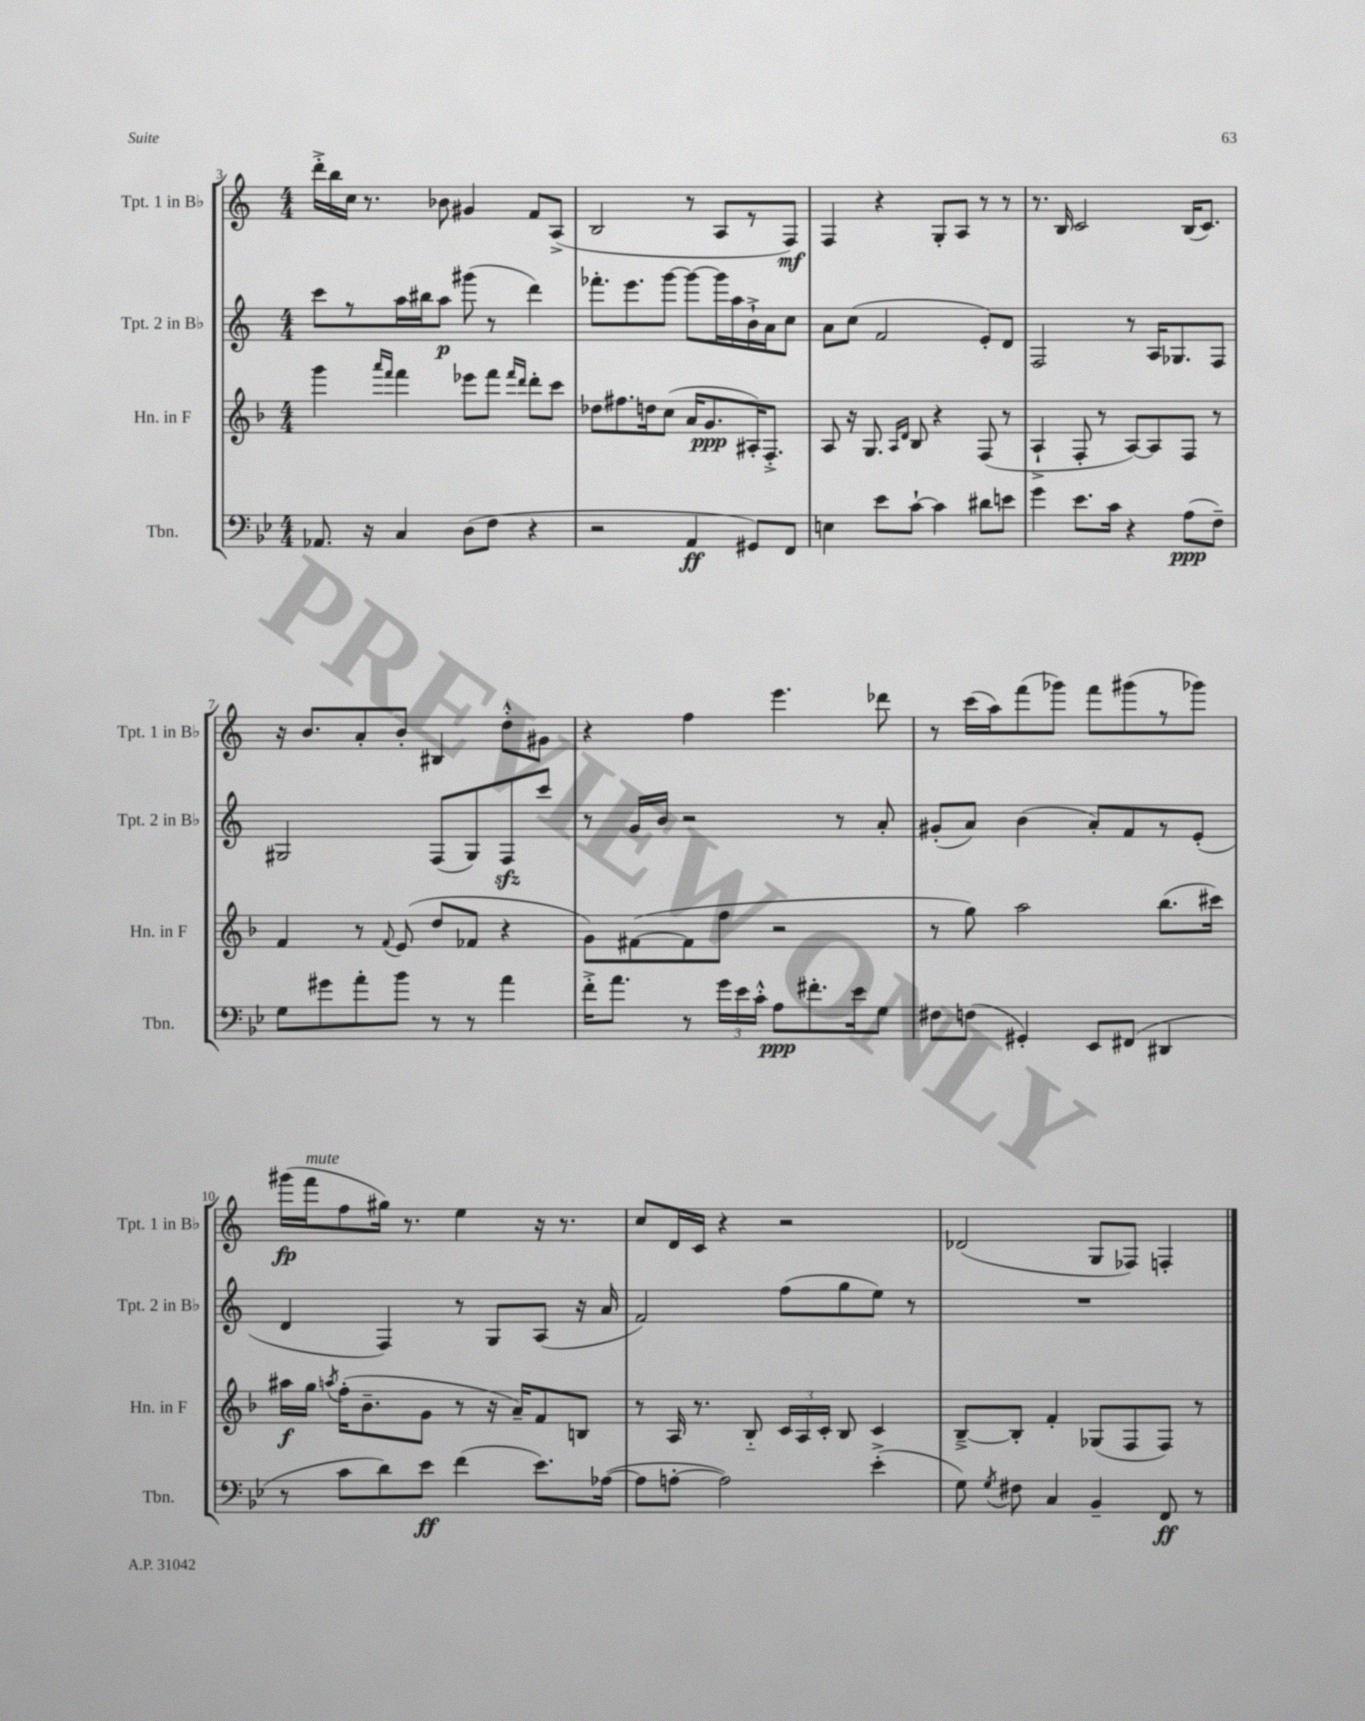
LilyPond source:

<<
\new StaffGroup <<
\new Staff = "s0" \with { instrumentName = "Tpt. 1 in Bb" shortInstrumentName = "Tpt. 1 in Bb" } {
    \clef treble \key c \major \numericTimeSignature \time 4/4
    \autoBeamOff d'''16[-.-> b''16 c''16] r8. bes'8 gis'4 f'8[ a8]->( |
    b2 r8 a8[ r8 f8]\mf) |
    f4 r4 g8[-. a8] r8 r8 |
    r8. b16 c'2 b16[( c'8.]) |
    r16 b'8.[ a'8-. b'8]-. bis4 d''8[-.-^ gis'8] |
    r4 f''4 e'''4. des'''8 |
    r8 c'''16[( a''16) f'''8( ges'''8]) f'''8[ gis'''8( r8 ges'''8]) |
    gis'''16[\fp( f'''16^\markup { \italic "mute" } f''8 gis''16]) r8. e''4 r16 r8. |
    c''8[ d'16 c'16] r4 r2 |
    des'2( g8[ fes8]) f4-. \bar "|." |
}
\new Staff = "s1" \with { instrumentName = "Tpt. 2 in Bb" shortInstrumentName = "Tpt. 2 in Bb" } {
    \clef treble \key c \major \numericTimeSignature \time 4/4
    \autoBeamOff c'''8[ r8 a''16 bis''16 a''8]\p gis'''8( r8 d'''4) |
    fes'''8.[-. e'''8. g'''8]~ g'''8[~ g'''16 a''16 b'16-!-> a'16 c''8] |
    a'8[ c''8]( f'2 e'8[-.) d'8] |
    f2 r8 a16[ ges8. f8] |
    gis2 f8[( gis8) f8\sfz c'''8] |
    r8 g'16[ b'16] r2 r8 a'8-. |
    gis'8[-.( a'8]) b'4( a'8[-.) f'8 r8 e'8]-.( |
    d'4 f4) r8 g8[ a8]( r16 a'16 |
    f'2) f''8[( g''8 e''8]) r8 |
    R1 \bar "|." |
}
\new Staff = "s2" \with { instrumentName = "Hn. in F" shortInstrumentName = "Hn. in F" } {
    \clef treble \key f \major \numericTimeSignature \time 4/4
    \autoBeamOff g'''4 \grace { a'''16[ f'''16] } f'''4 ees'''8[ f'''8] \grace { f'''16[ d'''16] } d'''8[-. c'''8] |
    des''8[ fis''8. d''16 c''8]( a'16[ g'8.\ppp ais16-.) f8.]-.-> |
    a8 r16 g8. \grace { a16[ d'16] } bes8 r4 f8( r8 |
    a4-!-> f8-. r8 a8[~) a8 f8] r8 |
    f'4 r8 \appoggiatura { f'8 } e'8( d''8[ fes'8] r4 |
    g'8[) fis'8~( fis'8 f''8] r2 |
    r8 g''8) a''2 bes''8.[( cis'''16]) |
    ais''16[\f g''16] \acciaccatura { a''8 } f''16[-.( bes'8.-- g'8] r8 r16 a'16[--) f'8 b8] |
    r8 a16 r8. bes8-_ \tuplet 3/2 { c'16[ a16 c'16]-. } bes8 c'4 |
    bes8[~---> bes8]-. f'4-. ges8[( f8 f8]) r8 \bar "|." |
}
\new Staff = "s3" \with { instrumentName = "Tbn." shortInstrumentName = "Tbn." } {
    \clef bass \key bes \major \numericTimeSignature \time 4/4
    \autoBeamOff aes,8. r16 c4 d8[( f8] r4 |
    r2 a,4\ff gis,8[) f,8] |
    e4 ees'8[ c'8]~-! c'4 dis'8[ e'8] |
    g'4 ees'8.[ c'16] r4 a8[\ppp( f8]--) |
    g8[ gis'8 a'8-. bes'8] r8 r8 a'4 |
    f'16[-.-> a'8.] r8 \tuplet 3/2 { g'16[ ees'16 c'16]-.-^ } a8[\ppp fis'8.-. ees'16 g8] |
    fis8[ f8]( gis,4-.) ees,8[ fis,8]( dis,4 |
    r8 c'8[ d'8) ees'8]\ff f'4( ees'8.[) aes16]~( |
    aes8[ a8]~-. a2) ees'4-.->( |
    g8) \acciaccatura { g8 } fis8 c4 bes,4-- f,8\ff r8 \bar "|." |
}
>>
>>
\layout { \context { \Score currentBarNumber = #3 } }
